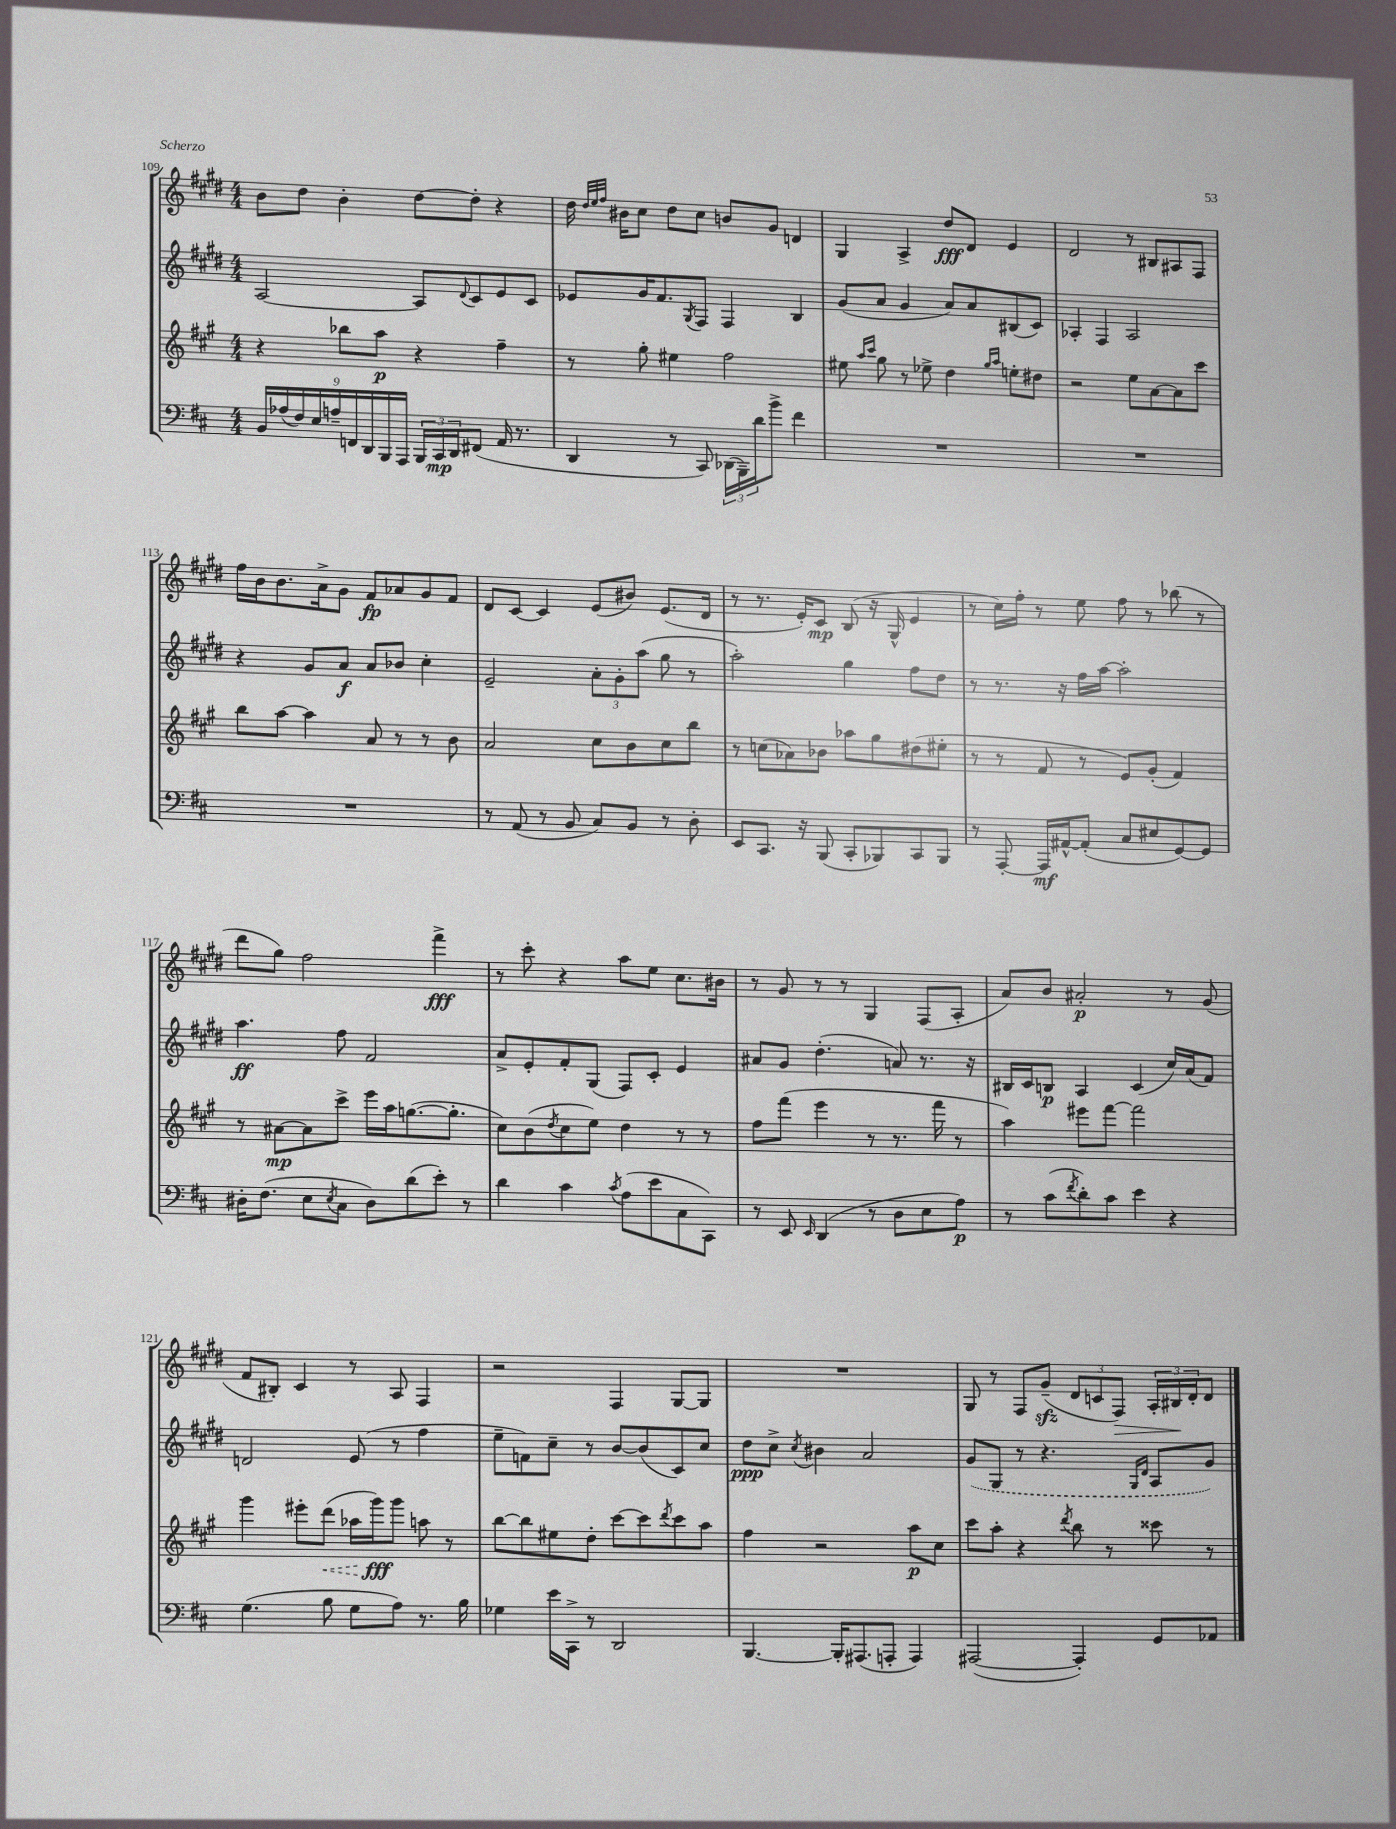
<<
\new StaffGroup <<
\new Staff = "s0" {
    \clef treble \key e \major \numericTimeSignature \time 4/4
    b'8 dis''8 b'4-. dis''8~ dis''8-. r4 |
    dis''16 \grace { dis''32 e''32 fis''32 } bis'16 cis''8 dis''8 cis''8 b'8 gis'8 d'4 |
    gis4 a4-> dis''8\fff dis'8 e'4 |
    dis'2 r8 bis8 ais8 fis8 |
    fis''16 b'16 b'8. a'16-> gis'8 fis'8\fp aes'8 gis'8 fis'8 |
    dis'8 cis'8~ cis'4 e'8( bis'8) e'8.( dis'16 |
    r8 r8. e'16-.) cis'8\mp b8( r16 gis16-^ e'4 |
    r8 cis''16) fis''16-. r8 e''8 fis''8 r8 bes''8( r8 |
    dis'''8 gis''8) fis''2 fis'''4->\fff |
    r8 cis'''8-. r4 a''8 e''8 cis''8. bis'16 |
    r8 gis'8 r8 r8 gis4 fis8( a8-. |
    a'8) b'8 ais'2-.\p r8 gis'8( |
    fis'8 bis8-.) cis'4 r8 a8 fis4 |
    r2 fis4 gis8~ gis8 |
    R1 |
    gis8 r8 fis8 gis'8--\sfz( \tuplet 3/2 { dis'8 c'8 fis8\>) } \tuplet 3/2 { a16-. bis16\! dis'16-. } dis'8 \bar "|." |
}
\new Staff = "s1" {
    \clef treble \key e \major \numericTimeSignature \time 4/4
    a2~ a8 \appoggiatura { dis'8 } cis'8 e'8 cis'8 |
    ees'8 gis'16 fis'8. \acciaccatura { gis8 } fis8 fis4 b4 |
    gis'8( a'8 gis'4 a'8) a'8 bis8( cis'8) |
    aes4-. fis4 aes2 |
    r4 gis'8 a'8\f a'8 bes'8 cis''4-. |
    e'2-- \tuplet 3/2 { a'8-. gis'8-. a''8( } gis''8 r8 |
    a''2-.) gis''4 fis''8 dis''8 |
    r8 r8. r16 fis''16 a''16~ a''2-. |
    a''4.\ff fis''8 fis'2 |
    a'8-> e'8-. fis'8-. gis8( fis8) cis'8-. e'4 |
    ais'8 gis'8 dis''4.-.( a'8) r8. r16 |
    bis16 cis'16 b8\p a4 cis'4( cis''16) a'16( fis'8) |
    d'2 e'8( r8 fis''4 |
    e''8-- f'8) cis''8-- r8 b'8~ b'8( cis'8) cis''8 |
    dis''8\ppp cis''8-> \acciaccatura { cis''8 } bis'4 a'2 |
    \once \slurDashed gis'8( gis8 r8 r4. \grace { gis16 dis'16 } a8 gis'8) \bar "|." |
}
\new Staff = "s2" {
    \clef treble \key a \major \numericTimeSignature \time 4/4
    r4 bes''8 a''8\p r4 fis''4-- |
    r8 gis''8-. eis''4 fis''2 |
    eis''8 \grace { a''16 cis'''16 } gis''8 r8 ees''8-> d''4 \grace { gis''16 a''16 } e''8-. dis''8 |
    r2 e''8 a'8~ a'8 cis'''8 |
    b''8 a''8~ a''4 a'8 r8 r8 b'8 |
    a'2 cis''8 b'8 cis''8 b''8 |
    r8 c''8( aes'8) bes'8 aes''8 gis''8 dis''8( eis''8-. |
    r8 r8 fis'8 r8 e'8) gis'8-.( fis'4) |
    r8 ais'8~\mp ais'8 cis'''8-> e'''16 a''16 g''8.~( g''8.-. |
    cis''8) b'8( \acciaccatura { d''8 } cis''8 e''8) d''4 r8 r8 |
    fis''8 fis'''8( e'''4 r8 r8. fis'''16 r8 |
    a''4) eis'''8 fis'''8~ fis'''2 |
    gis'''4 eis'''8-. \once \override Hairpin.style = #'dashed-line d'''8\<( aes''16 gis'''16\fff\!) gis'''8 a''8 r8 |
    b''8~ b''8 eis''8 d''8-. cis'''8~ cis'''8 \acciaccatura { d'''8 } cis'''8 a''8 |
    fis''4 r2 a''8\p cis''8 |
    cis'''8 a''8-. r4 \acciaccatura { d'''8 } b''8 r8 cisis'''8 r8 \bar "|." |
}
\new Staff = "s3" {
    \clef bass \key d \major \numericTimeSignature \time 4/4
    \tuplet 9/8 { b,16 aes16( fis16) e16 a16-- f,16 d,16 b,,16 a,,16 } \tuplet 3/2 { b,,16 cis,16\mp d,16 } fis,8( a,16 r8. |
    d,4 r8 cis,8) \tuplet 3/2 { des,16( b,,16--) d'16 } b'8-> fis'4 |
    R1 |
    R1 |
    R1 |
    r8 a,8( r8 b,8 cis8) b,8 r8 d8-. |
    e,8 cis,8. r16 b,,8( cis,8-. bes,,8) cis,8 bes,,8 |
    r8 a,,8~-. a,,16\mf ais,16~-^ ais,8-.( cis8 eis8 g,8~) g,8 |
    dis16-. fis8.( e8 \acciaccatura { e8 } cis8 dis8) d'8( e'8-.) r8 |
    d'4 cis'4 \acciaccatura { cis'8 } a8( e'8 cis8 cis,8) |
    r8 e,8 \grace { e,16 } d,4( r8 d8 e8 a8\p) |
    r8 cis'8( \acciaccatura { fis'8 } d'8-.) cis'8 e'4 r4 |
    g4.( b8 g8 a8) r8. b16 |
    ges4 e'16 cis,16-> r8 d,2 |
    b,,4.~ b,,16-. ais,,8.( a,,8-. a,,4) |
    ais,,2~( ais,,4-.) g,8 aes,8 \bar "|." |
}
>>
>>
\layout { \context { \Score currentBarNumber = #109 } }
